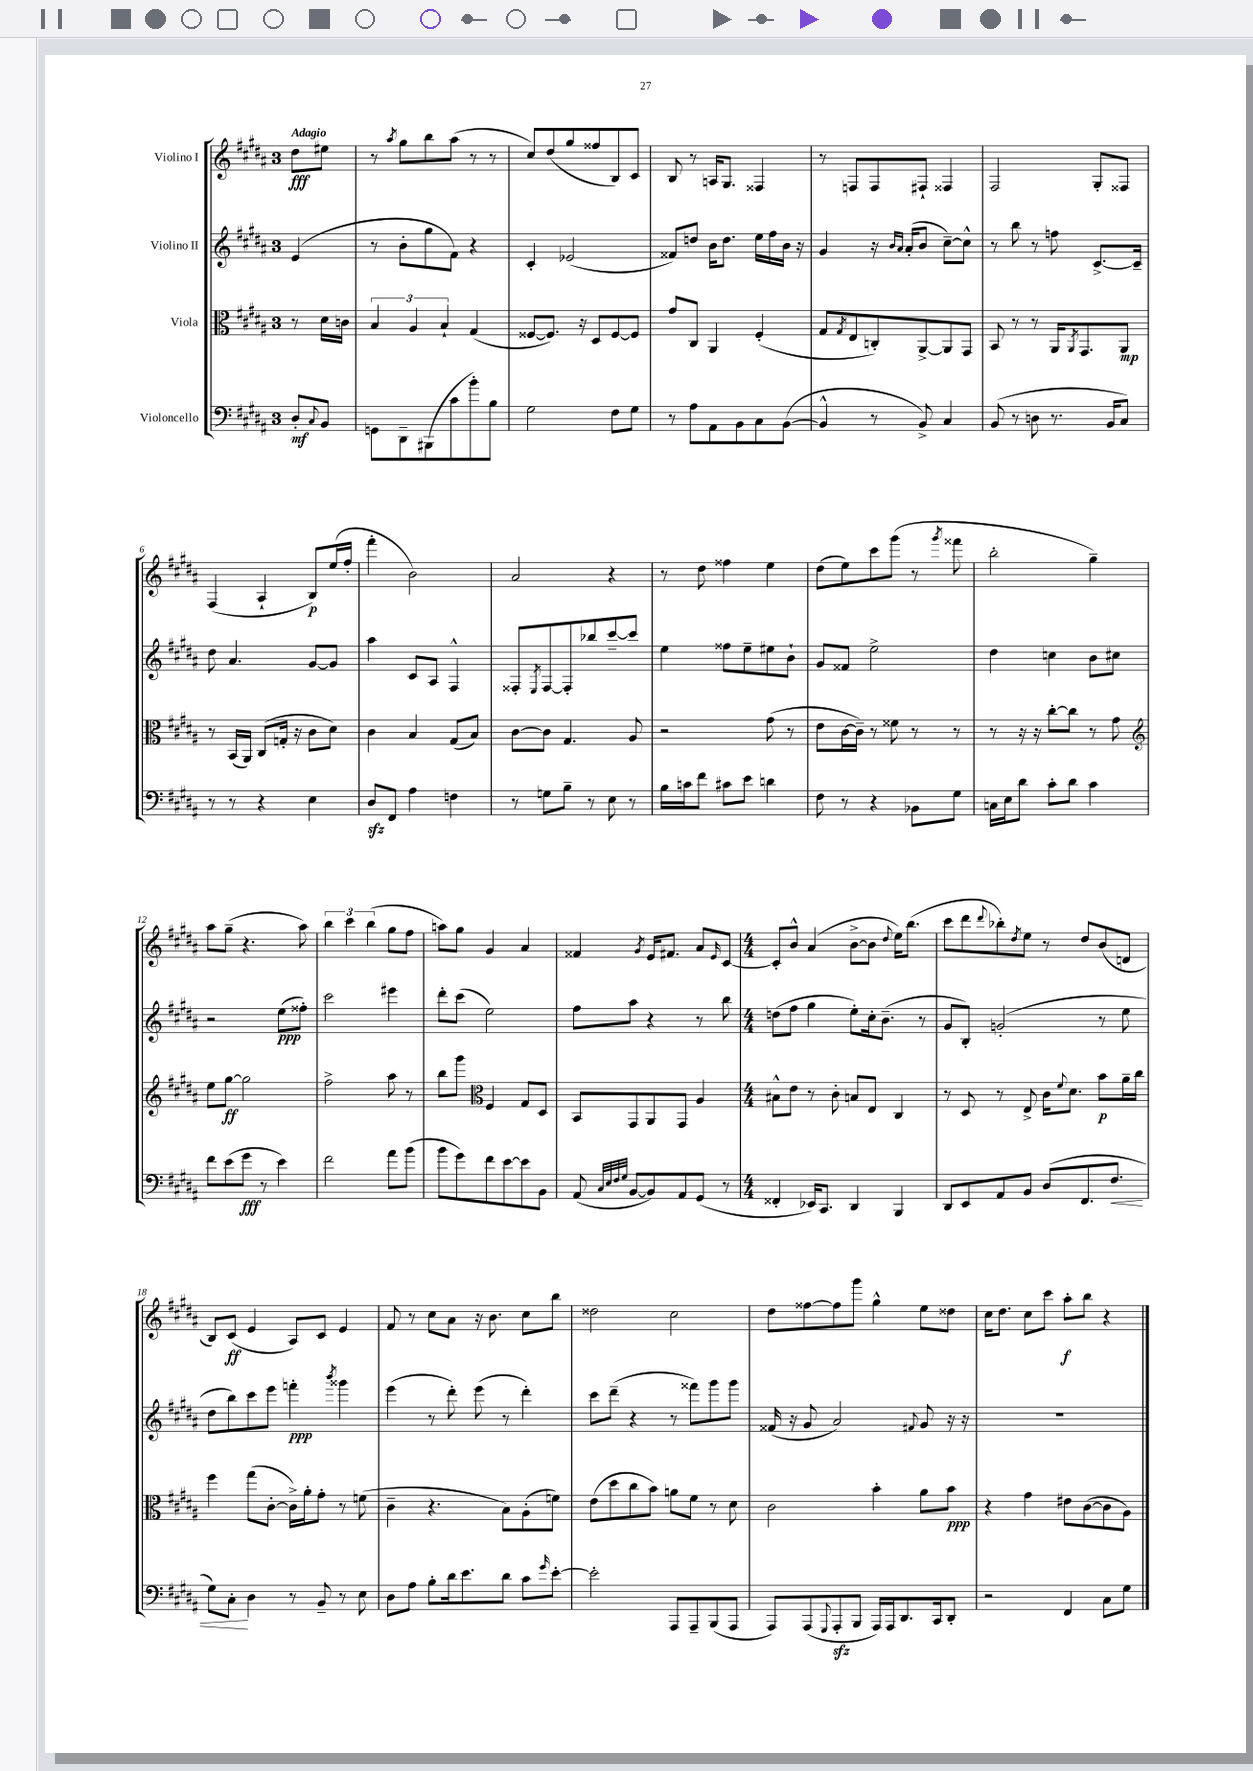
<<
\new StaffGroup <<
\new Staff = "s0" \with { instrumentName = "Violino I" } {
    \clef treble \key b \major \once \override Staff.TimeSignature.style = #'single-digit \time 3/4 \partial 4 \tempo "Adagio"
    dis''8\fff eis''8 |
    r8 \acciaccatura { ais''8 } gis''8 b''8 ais''8( r8 r8 |
    cis''8) dis''8( gis''8 fisis''8 b8) cis'8 |
    b8 r8 a16 gis8. fisis4 |
    r8 f8 f8 fis8-! fisis4 |
    fis2 gis8-. fisis8 |
    fis4( ais4-! b8\p) e''16( fis''16-. |
    fis'''4-. b'2) |
    ais'2 r4 |
    r8 dis''8 fisis''4 e''4 |
    dis''8( e''8) cis'''8 gis'''8( r8 \acciaccatura { gis'''8 } fisis'''8 |
    b''2-. gis''4--) |
    ais''8 gis''8--( r4. ais''8) |
    \tuplet 3/2 { b''4 cis'''4 b''4( } gis''8 fis''8 |
    a''8) gis''8 gis'4 ais'4 |
    fisis'4 \acciaccatura { gis'8 } e'16 fis'8. ais'8 \grace { e'16 } cis'8~ |
    \numericTimeSignature \time 4/4 cis'8-. b'8-^ ais'4( b'8~-> b'8 \appoggiatura { dis''8 } e''16) b''8.( |
    cis'''8 dis'''8 \appoggiatura { dis'''8 } bes''8-.) \acciaccatura { dis''8 } e''8 r8 dis''8 b'8( d'8 |
    b8) cis'8\ff( e'4 ais8) cis'8 e'4 |
    fis'8 r8 cis''8 ais'8 r16 b'8. cis''8 b''8 |
    disis''2 cis''2 |
    dis''8 fisis''8~ fisis''8 gis'''8 gis''4-^ e''8 disis''8 |
    cis''16 dis''8. cis''8 cis'''8 ais''8-.\f b''8 r4 \bar "|." |
}
\new Staff = "s1" \with { instrumentName = "Violino II" } {
    \clef treble \key b \major \once \override Staff.TimeSignature.style = #'single-digit \time 3/4 \partial 4
    e'4( |
    r8 b'8-. gis''8 fis'8) r4 |
    cis'4-. ees'2( |
    fisis'8) d''8 b'16 d''8. e''16 fis''16 b'16 r16 |
    gis'4 r16 \grace { b'16 ais'16 } ais'16-.( b'8 cis''8~--) cis''8-^ |
    r8 b''8 r8 f''8 cis'8.~-> cis'16-- |
    dis''8 ais'4. gis'8~ gis'8 |
    ais''4 cis'8 ais8 fis4-^ |
    fisis8-. \acciaccatura { e8 } fisis8~ fisis8-. bes''8 cis'''8~-- cis'''8 |
    e''4 fisis''8 e''8-- eis''8 b'8-! |
    gis'8 fisis'8 e''2-> |
    dis''4 c''4 b'8 cis''8 |
    r2 e''8\ppp( fisis''8-.) |
    cis'''2 eis'''4 |
    dis'''8-. cis'''8( e''2) |
    fis''8 ais''8 r4 r8 b''8 |
    \numericTimeSignature \time 4/4 d''8( fis''8 gis''4 e''8-.) cis''16-. b'8.--( r8 |
    gis'8 b8-.) g'2-.( r8 e''8 |
    dis''8 b''8) cis'''8 e'''8 f'''4-.\ppp \acciaccatura { b'''8 } gisis'''4 |
    e'''4( r8 dis'''8-.) e'''8( r8 dis'''4-.) |
    cis'''8 dis'''8--( r4 r8 fisis'''8) gis'''8 gis'''8 |
    fisis'16( r16 gis'8 ais'2) \appoggiatura { fis'8 } gis'8 r16 r16 |
    R1 \bar "|." |
}
\new Staff = "s2" \with { instrumentName = "Viola" } {
    \clef alto \key b \major \once \override Staff.TimeSignature.style = #'single-digit \time 3/4 \partial 4
    r8 dis'16 c'16 |
    \tuplet 3/2 { b4 ais4 b4-! } gis4( |
    fisis8~ fisis8.) r16 dis8 fisis8~ fisis8 |
    gis'8 cis8 ais,4 fis4-.( |
    gis8 \acciaccatura { gis8 } e8 c8-.) ais,8~-> ais,8 gis,8 |
    b,8 r8 r8 ais,16 \acciaccatura { ais,8 } gis,8. ais,8\mp |
    r8 b,16( ais,16) cis8( g16-. r16 cis'8 dis'8) |
    cis'4 b4 gis8( b8) |
    cis'8~ cis'8 gis4. ais8 |
    r2 gis'8( r8 |
    e'8 cis'16~ cis'16--) r8 fisis'8 r8 r8 |
    r8 r16 r16 cis''8~-. cis''8 r8 gis'8 |
    \clef treble e''8 gis''8~\ff gis''2 |
    fis''2-> ais''8 r8 |
    b''8 gis'''8 \clef alto fis4 gis8 dis8 |
    b,8 gis,8 ais,8 gis,8 ais4 |
    \numericTimeSignature \time 4/4 bis8-^ e'8 r8 cis'8-. b8 e8 cis4 |
    r8 dis8 r8 e8-> cis'16 \appoggiatura { fis'8 } dis'8. b'8\p ais'16-- cis''16 |
    fis''4 gis''8( cis'8~-. cis'16->) ais'16-. gis'8-. r8 f'8( |
    cis'4-- r4. b8) ais8-.( f'8) |
    e'8( dis''8 cis''8 b'8) a'8 fis'8 r8 dis'8 |
    cis'2 b'4-. ais'8 b'8\ppp |
    r4 gis'4 eis'8 cis'8~( cis'8 ais8) \bar "|." |
}
\new Staff = "s3" \with { instrumentName = "Violoncello" } {
    \clef bass \key b \major \once \override Staff.TimeSignature.style = #'single-digit \time 3/4 \partial 4
    dis8-.\mf \appoggiatura { cis8 } b,8 |
    g,8 dis,8-- bis,,8( cis'8 b'8-.) b8 |
    gis2 fis8 gis8 |
    r8 ais8 ais,8 b,8 cis8 b,8~( |
    b,4-^ r8 b,8->) cis4 |
    b,8( r8 d8 r8. b,16 cis8) |
    r8 r8 r4 e4 |
    dis8\sfz fis,8 ais4 f4 |
    r8 g8 b8-- r8 e8 r8 |
    b16 c'16 fis'8 cis'8 e'8 d'4 |
    fis8 r8 r4 bes,8 gis8 |
    c16 e16 dis'8 cis'8-. dis'8 cis'4 |
    fis'8 e'8( gis'8\fff r8 e'4) |
    fis'2 ais'8 b'8( |
    b'8 gis'8) fis'8 e'8~ e'8 b,8 |
    ais,8( \grace { cis32 e32 fis32 gis32 } b,8~ b,8) ais,8 gis,8( r8 |
    \numericTimeSignature \time 4/4 fisis,4-. ees,16) cis,8. dis,4 b,,4 |
    dis,8 e,8 ais,8 b,8 dis8( fis,8. fis8.\< |
    gis8) cis8-.\! dis4 r8 b,8-- r8 e8 |
    dis8 ais8 b8-. dis'16 e'8. dis'8 cis'8 \grace { gis'16 } e'8~-. |
    e'2-. ais,,8 ais,,8-- b,,8( ais,,8 |
    ais,,8) ais,,8( \appoggiatura { gis,,8 } ais,,8-.\sfz b,,8 ais,,16) ais,,16 dis,8. cis,16 dis,8-. |
    r2 fis,4 cis8 gis8 \bar "|." |
}
>>
>>
